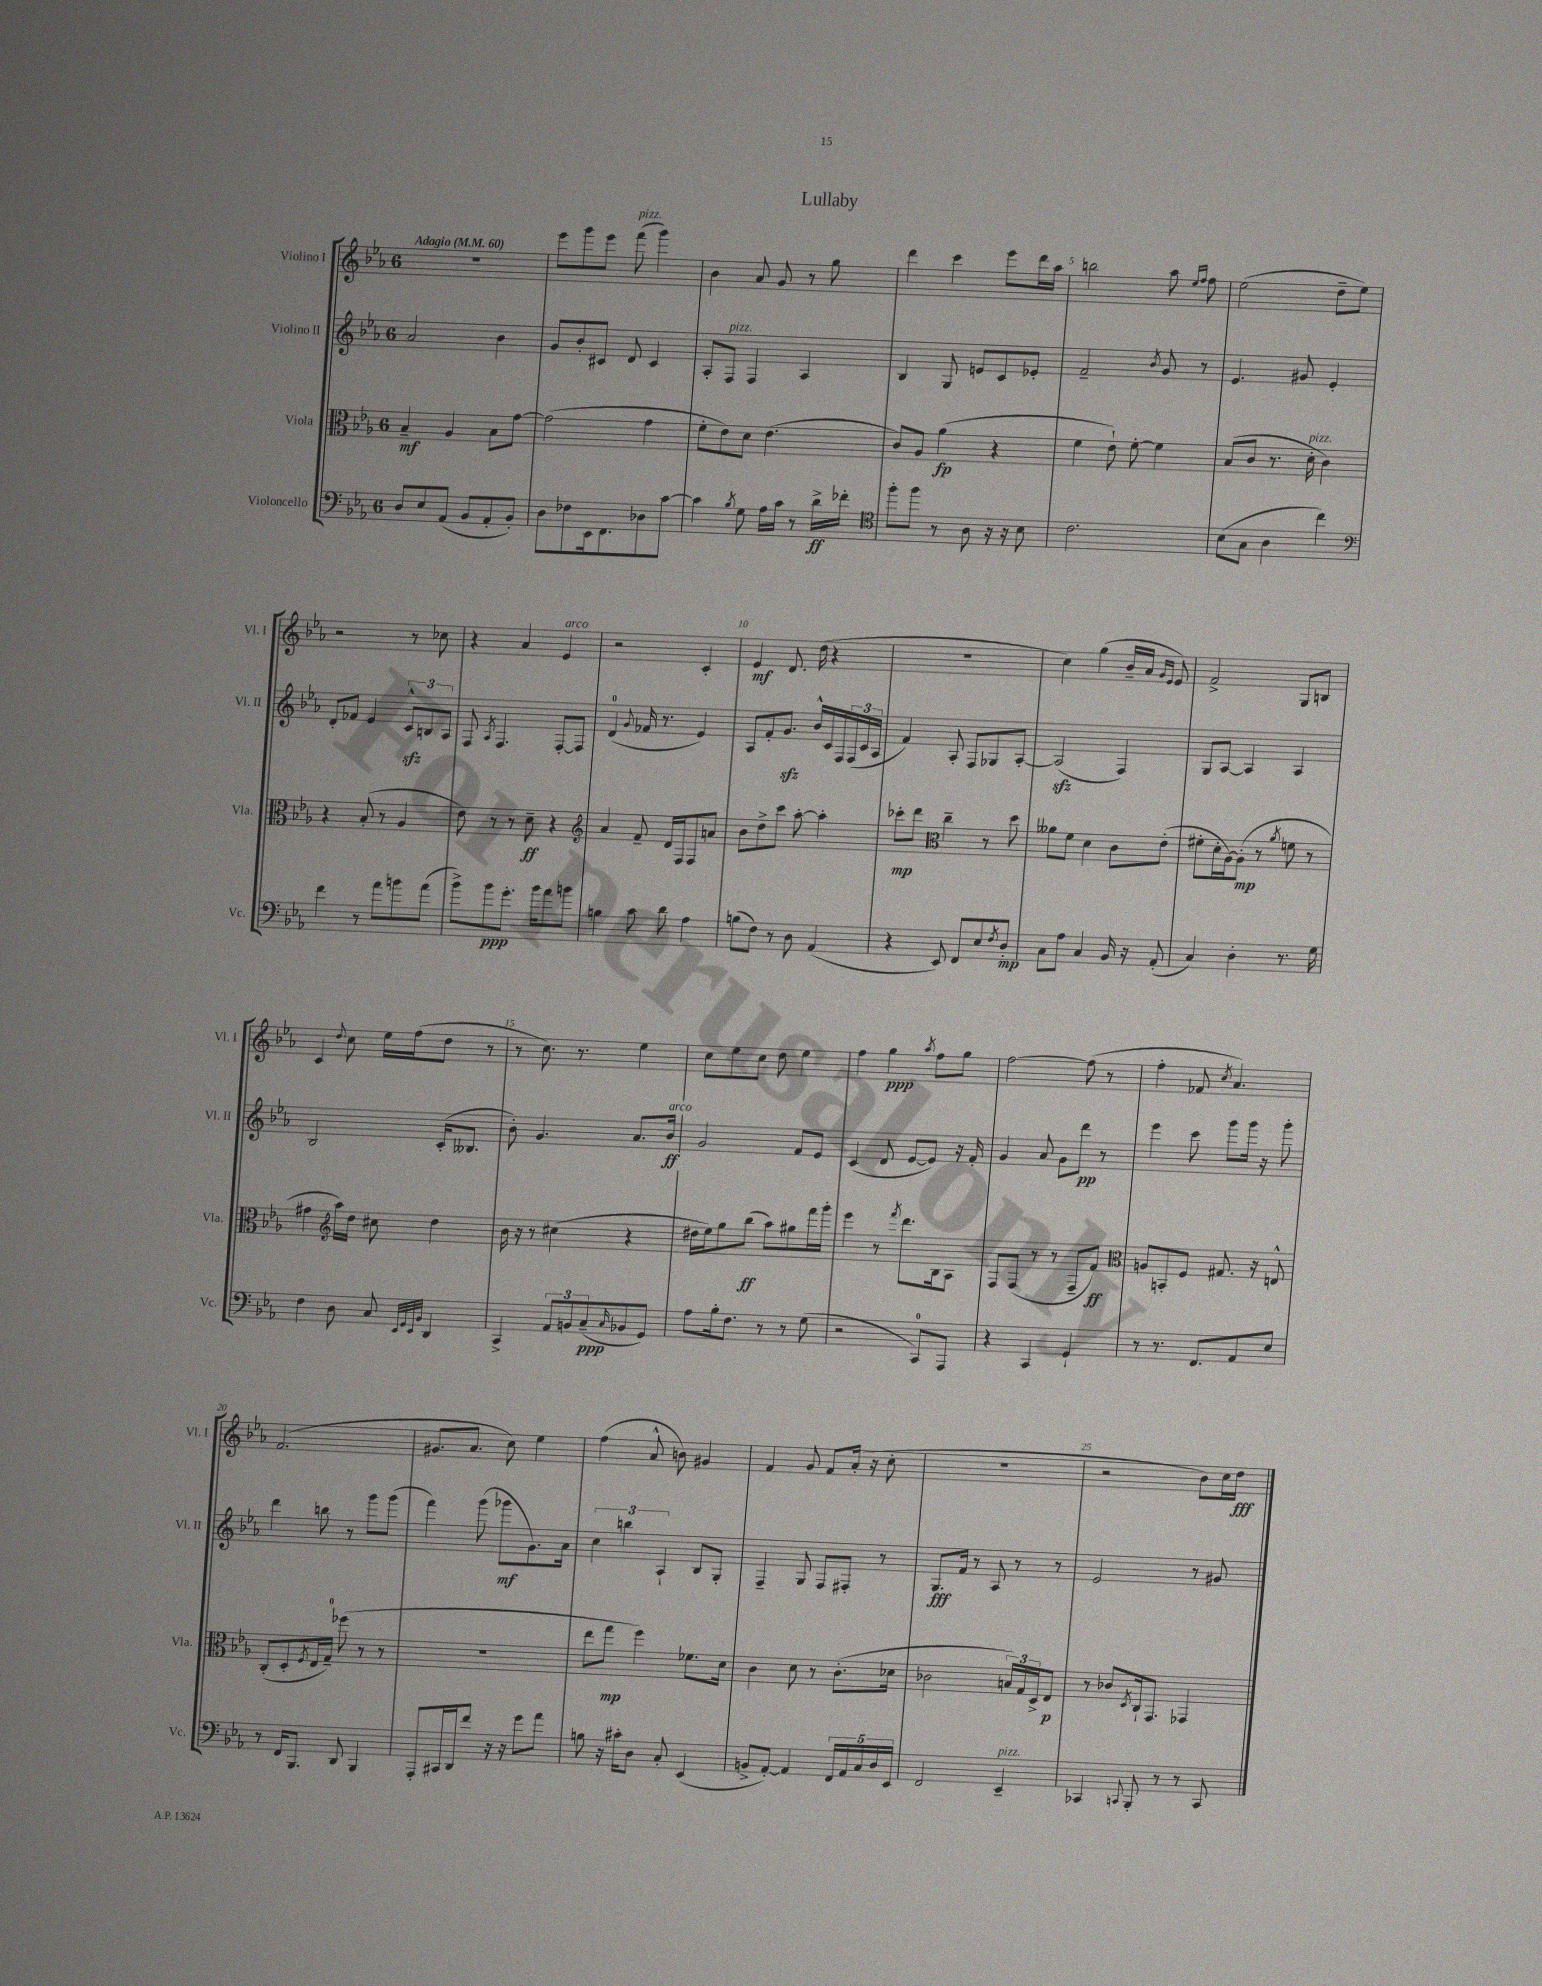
\header { title = "Lullaby" }
<<
\new StaffGroup <<
\new Staff = "s0" \with { instrumentName = "Violino I" shortInstrumentName = "Vl. I" } {
    \clef treble \key ees \major \once \override Staff.TimeSignature.style = #'single-digit \time 6/8 \tempo "Adagio" 4 = 60
    R2. |
    ees'''8 g'''8 ees'''8 f'''8^\markup { \italic "pizz." }( g'''4) |
    bes'4 aes'8 g'8 r8 g''8 |
    d'''4 c'''4 ees'''8 d'''16 aes''16 |
    b''2 aes''8 \grace { ees''16 f''16 } f''8 |
    ees''2( d''8-- ees''8) |
    r2 r8 ces''8 |
    r4 aes'4 ees'4^\markup { \italic "arco" } |
    r2 c'4-. |
    ees'4\mf d'8. d''16( r4 |
    R2. |
    c''4) g''4( bes'16-- aes'16 \grace { g'16 ees'16 } ees'8) |
    f'2-> g8 b8 |
    c'4 \appoggiatura { d''8 } c''8 ees''16 f''16( d''8 r8 |
    r8 c''8.) r8. ees''4 |
    c''8 ees''8 c''8 d''8 ees''4 |
    f''4 g''4\ppp \acciaccatura { aes''8 } f''8 g''8 |
    f''2~ f''8( r8 |
    f''4-. fes'8 \acciaccatura { c''8 } aes'4.) |
    f'2.( |
    gis'8. aes'8. c''8) ees''4 |
    f''4( aes'8-^ b'8) gis'4 |
    f'4 g'8 f'8 aes'16-.( r16 c''8-. |
    R2. |
    r2 bes'8) c''16 d''16\fff \bar "|." |
}
\new Staff = "s1" \with { instrumentName = "Violino II" shortInstrumentName = "Vl. II" } {
    \clef treble \key ees \major \once \override Staff.TimeSignature.style = #'single-digit \time 6/8
    aes'2 bes'4 |
    g'8 bes'8-. cis'8 d'8 cis'4 |
    aes8-. f8^\markup { \italic "pizz." } f4 aes4 |
    bes4 g8 e'8 c'8 ees'8-. |
    f'2-- \acciaccatura { bes'8 } g'8 r8 |
    ees'4. gis'8 ees'4-. |
    d'8-. fes'8 ees'4 \tuplet 3/2 { c'8-^\sfz b8 aes8 } |
    f8 \acciaccatura { aes8 } f4. f8~-. f8 |
    d'4-0( \appoggiatura { g'8 } fes'16 r8. ees'4) |
    aes8 f'8-. g'8.\sfz bes'16-^ c'16 f16 \tuplet 3/2 { f16( c'16 aes16 } |
    f'4) aes8-. f8 ges8 aes8~-. |
    aes2\sfz( f4) |
    g8 aes8~ aes4 aes4 |
    bes2 c'16-.( beses8. |
    bes'8-.) g'4. aes'8. bes'16\ff^\markup { \italic "arco" } |
    g'2 f'8 ees'8 |
    c'4( d'8 ees'8~ ees'8) r16 f'16-. |
    g'4 aes'8 g'8 d'''8\pp r8 |
    ees'''4 c'''8 g'''8 g'''16 r16 g'''8-. |
    d'''4 b''8 r8 g'''8 g'''8( |
    f'''4) g'''8( ges'''8\mf g'8.) aes'16 |
    \tuplet 3/2 { c''4 b''4 aes4-! } bes8 g8-. |
    f4-- g8 f8 fis8-. r8 |
    g8.\fff f'16 r8 aes8 r8 r8 |
    ees'2 r8 gis'8 \bar "|." |
}
\new Staff = "s2" \with { instrumentName = "Viola" shortInstrumentName = "Vla." } {
    \clef alto \key ees \major \once \override Staff.TimeSignature.style = #'single-digit \time 6/8
    bes4--\mf aes4 bes8 g'8~ |
    g'2( g'4 |
    f'8-. ees'8) d'8 ees'4.( |
    c'8) aes8 aes'4\fp( r4 |
    f'4 ees'8-!) f'8~-. f'4 |
    bes8( c'8 r8. d'16-.^\markup { \italic "pizz." } c'4) |
    r4 bes8-.( r8 aes4 |
    ees'8) r8 r8 d'8--\ff r4 |
    \clef treble aes'4 f'8-- d'16 f16 f8 a'8 |
    bes'8 d''8-> c'''8 aes''8~-. aes''4-. |
    ces'''8-.\mp d'''8 \clef alto c''4-- r8 d''8 |
    aeses'8 f'8 d'4 c'8 ees'8-.( |
    fis'8-. d'16-. aes16~) aes8-.\mp( r8 \acciaccatura { aes'8 } f'8 r8 |
    gis'4 \clef treble aes''16) d''16 cis''8 d''4 |
    bes'16 r16 r8 cis''4( r4 |
    dis''16 ees''16) g''8 bes''8\ff( aes''8) gis''8 f'''16 g'''16-. |
    ees'''4 r8 \acciaccatura { f'''8 } d'''8. bes16 aes8 |
    f8 f8( r8 r8 f8-- f'8\ff) |
    \clef alto a8 b,8-. f8 gis8. r16 e8-^ |
    c8-.( d8-. \acciaccatura { f8 } ees16 g16-0--) fes''8( r8 r8 |
    R2. |
    ees''8 g''8\mp f''4) fes'8. d'16 |
    c'4 d'8 r8 c'8.-.( des'16 |
    ces'2 \tuplet 3/2 { b16) g16 d16-> } ees8\p |
    r8 ces'8 \acciaccatura { d8 } c16-! g,8. ges,4 \bar "|." |
}
\new Staff = "s3" \with { instrumentName = "Violoncello" shortInstrumentName = "Vc." } {
    \clef bass \key ees \major \once \override Staff.TimeSignature.style = #'single-digit \time 6/8
    d8 ees8 aes,8( bes,8 aes,8-. bes,8-.) |
    d8 fes8 ees,16 f,8. des8 c'8~ |
    c'4 \acciaccatura { bes8 } g8 aes16 c'16 r8 d'16->\ff fes'16-. |
    \clef tenor f''8-. f''8 r8 aes8 r16 r16 bes8 |
    c'2. |
    bes8( g8 aes4 c''4) |
    \clef bass f'4 r8 aes'8 b'8 aes'8( |
    bes'8->) bes'8\ppp g'8.-. bes'16 aes'8 b'8 |
    b4 c'8 d'8 aes4 |
    b8( f8) r8 d8 aes,4( |
    r4 ees,8) f,8 ees8 \acciaccatura { f8 } d8-.\mp |
    c8 aes8 c4 bes,16 r16 aes,8-.( |
    c4) d4-. r8. g16 |
    f4 d8 c8 \grace { ees,32 g,32 ees,32 bes,32 } d,4 |
    c,4-> \tuplet 3/2 { aes,8 b,8 c8--\ppp( } \grace { c16 } bes,8 g,8) |
    aes8 bes16-. f8. r8 r8 g8( |
    r2 c,8-0) aes,,8 |
    r4 c,4 g,4-! |
    r8 r8. f,8. aes,8 ees8 |
    r8 f,16 bes,,8. d,8 bes,,4 |
    aes,,8-. cis,16 d,16 f'8 r16 r16 g'8 aes'8 |
    b8 r16 cis'16-. d8 c8-. ees,4( |
    b,8-> aes,8~-.) aes,4 \tuplet 5/4 { f,16 aes,16 c16 d16 ees,16 } |
    f,2 ees,4--^\markup { \italic "pizz." } |
    ces,4 \appoggiatura { c,8 } bes,,8-. r8 r8 c,8 \bar "|." |
}
>>
>>
\layout { \context { \Score \override BarNumber.break-visibility = ##(#f #t #t) barNumberVisibility = #(every-nth-bar-number-visible 5) } }
